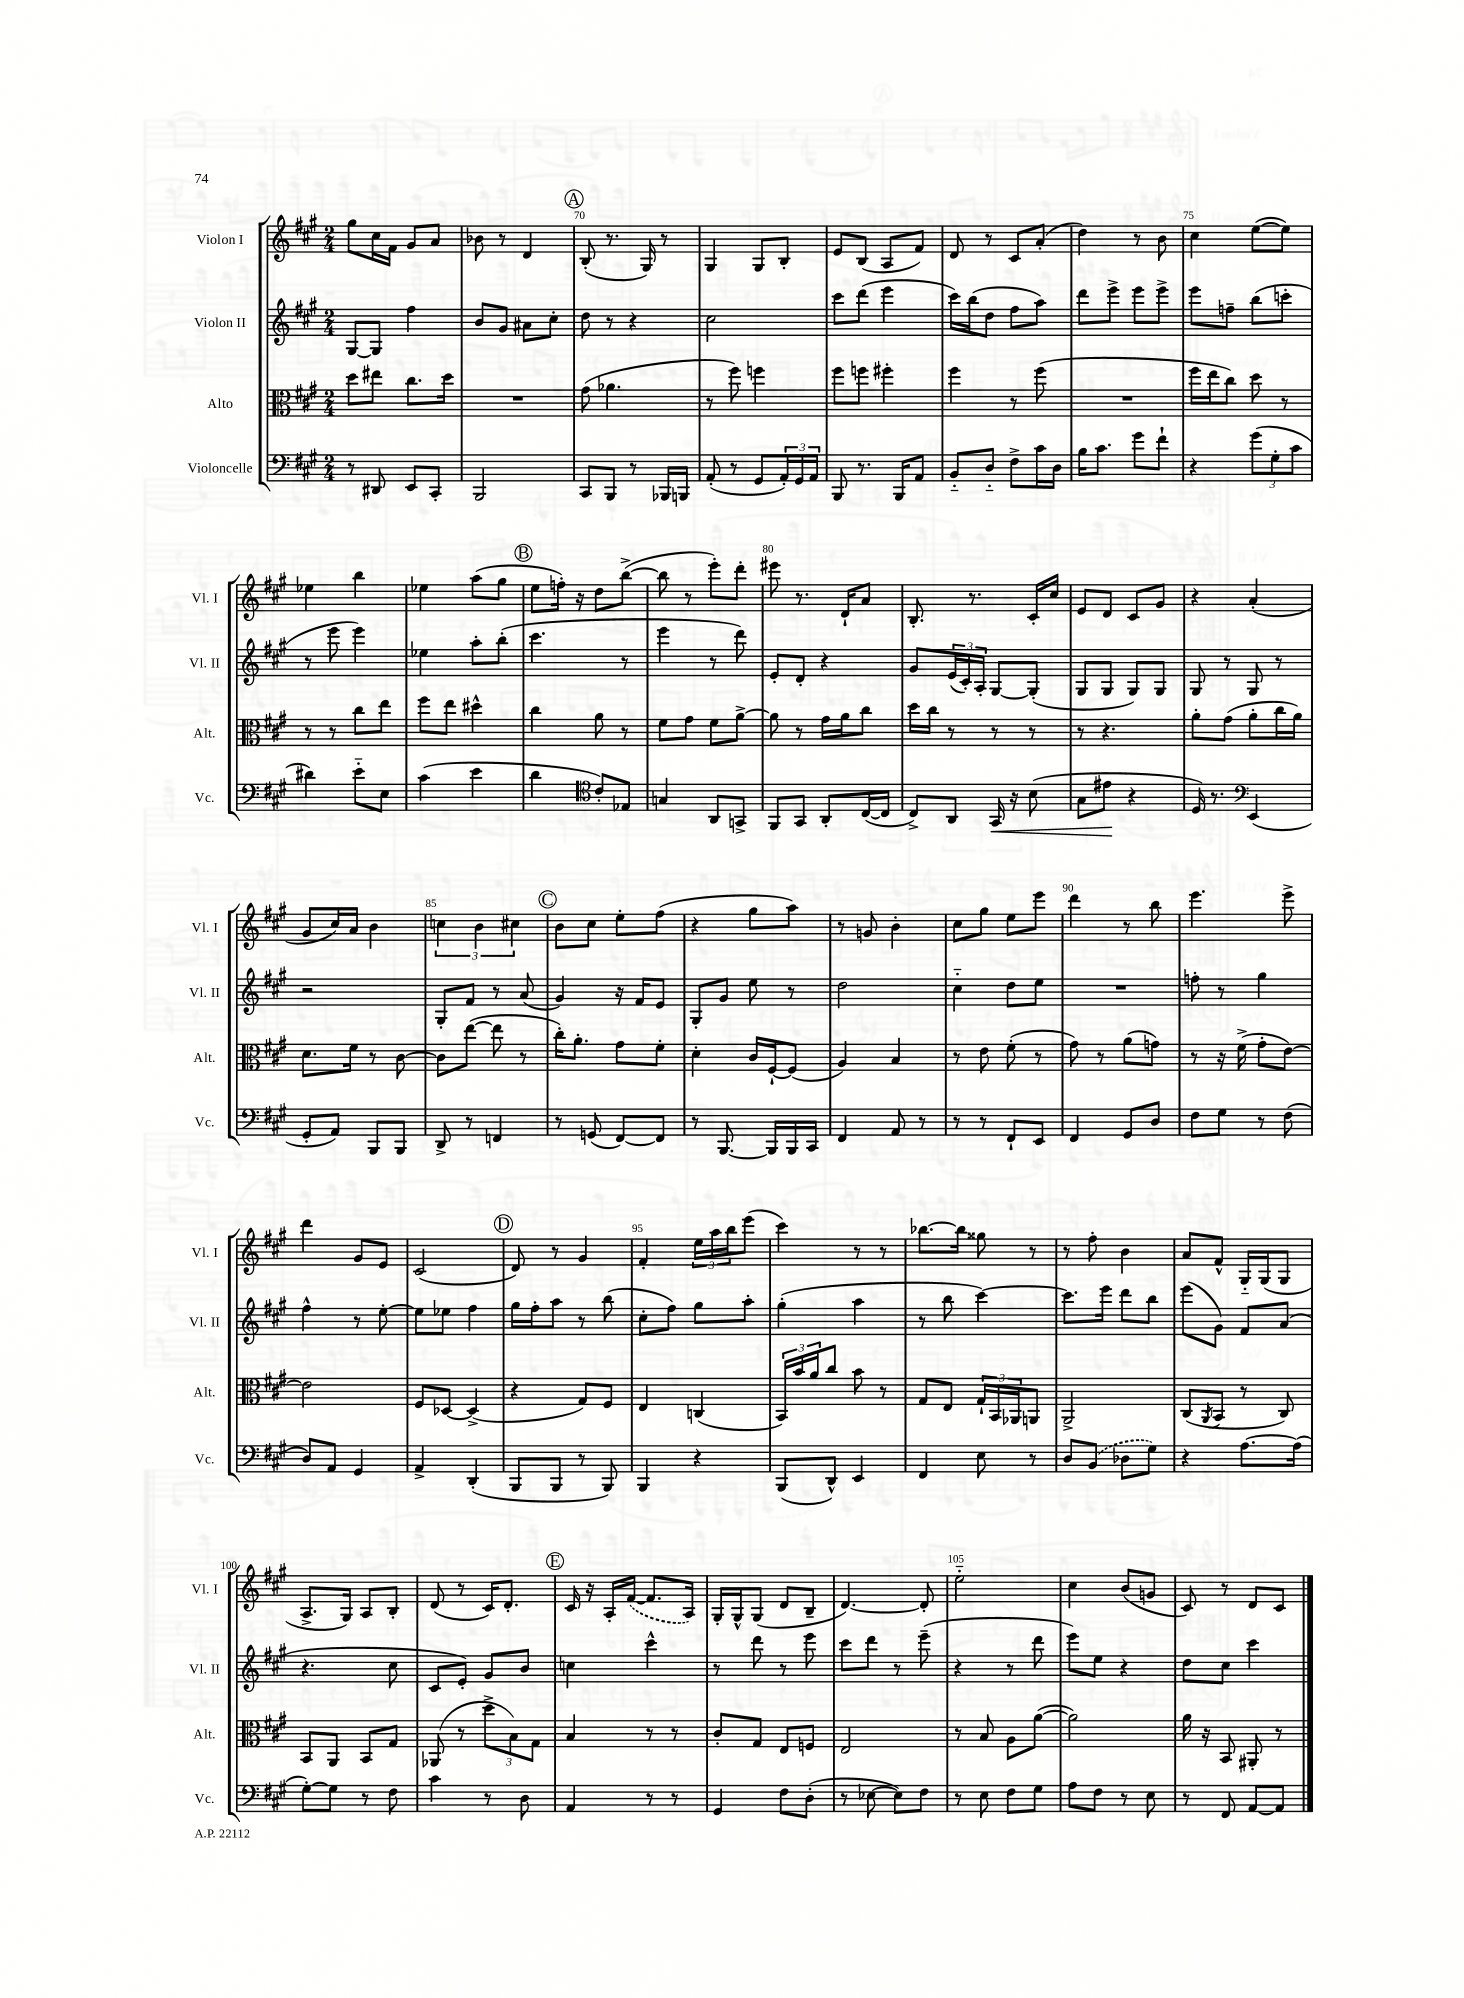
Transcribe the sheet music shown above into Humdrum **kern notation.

**kern	**kern	**kern	**kern
*staff4	*staff3	*staff2	*staff1
*clefF4	*clefC3	*clefG2	*clefG2
*k[f#c#g#]	*k[f#c#g#]	*k[f#c#g#]	*k[f#c#g#]
*M2/4	*M2/4	*M2/4	*M2/4
8r	8dd	[8G#	8gg#
8DD#	8ee#	8G#]	16cc#
.	.	.	16f#
8EE	8.cc#	4ff#	8g#
8CC#'	.	.	8a
.	16dd	.	.
=	=	=	=
2BBB	2r	8b	8b-
.	.	8g#	8r
.	.	8a#	4d
.	.	8cc#'	.
=	=	=	=
8CC#	(8g#	8dd	(8B'
8BBB	4.a-	8r	8.r
8r	.	4r	.
.	.	.	16G#)
16BBB-	.	.	8r
16BBB	.	.	.
=	=	=	=
(8AA'	8r	2cc#	4G#
8r	8ff#)	.	.
8GG#	4ff	.	8G#
24AA')	.	.	8B'
24GG#	.	.	.
24AA	.	.	.
=	=	=	=
8BBB	8ff#	8ccc#	8e
8.r	8ff	(8ddd	(8B
.	4ff#'	4eee	8A
16BBB	.	.	.
8AA	.	.	8f#)
=	=	=	=
8BB'~	4ff#	16ccc#)	8d
.	.	(16bb	.
8D'~	.	8dd	8r
8F#^	8r	8ff#	8c#
16c#	(8ff#	8aa)	(8a'
16D	.	.	.
=	=	=	=
16B	2r	8ddd	4dd)
8.c#	.	.	.
.	.	8eee^	.
8g#	.	8eee	8r
8f#`	.	8eee^	8b
=	=	=	=
4r	16ff#	8eee	4cc#
.	16ee	.	.
.	8cc#)	8ff~	.
(12g#	8dd	(8bb	([8ee
12G#'	.	.	.
.	8r	8ccc'	8ee])
12c#	.	.	.
=	=	=	=
4d#)	8r	8r	4ee-
.	8r	8eee	.
8e'~	8cc#	4eee)	4bb
8E	8ee	.	.
=	=	=	=
(4c#	8ff#	4ee-	4ee-
.	8ee	.	.
4e	4dd#^^	8aa'	(8aa
.	.	(8bb'	8gg#
=	=	=	=
4d	4cc#	4.ccc#	8ee
.	.	.	16ff')
.	.	.	16r
*clefC4	*	*	*
8c#')	8a	.	8dd
8E-	8r	8r	([8bb^
=	=	=	=
4G	8f#	4eee	8bb]
.	8g#	.	8r
8AA	8f#	8r	8eee')
8GG^	[8a^	8ddd)	8ddd'
=	=	=	=
8FF#	8a]	8e'	8eee#
8GG#	8r	8d'	8.r
8AA'	16g#	4r	.
.	16a	.	16d`
([16C#	8cc#	.	8a
16C#]	.	.	.
=	=	=	=
8C#^)	16dd	8g#	8.B'
.	16cc#	.	.
8AA	8r	(24e	.
.	.	24c#')	.
.	.	.	8.r
.	.	24A'	.
16GG#	8r	[8G#	.
16r	.	.	.
(8B	8r	(8G#']	16c#'
.	.	.	16cc#
=	=	=	=
8G#	8r	8G#	8e
8e#	4.r	8G#	8d
4r	.	8G#)	8c#
.	.	8G#	8g#
=	=	=	=
16D)	8a'	8G#	4r
8.r	.	.	.
.	(8g#	8r	.
*clefF4	*	*	*
(4EE	8a'	8G#	(4a'
.	16cc#	8r	.
.	16a)	.	.
=	=	=	=
8GG#'	8.d	2r	8g#
8AA)	.	.	16cc#)
.	16f#	.	16a
8BBB	8r	.	4b
8BBB	[8c#	.	.
=	=	=	=
8DD^	8c#]	8G#'	6cc
8r	([8ee	8f#	.
.	.	.	6b
4FF	8ee]	8r	.
.	.	.	6cc#
.	8r	(8a	.
=	=	=	=
8r	16cc#')	4g#)	8b
.	8.a'	.	.
(8GG	.	.	8cc#
[8FF#)	8g#	16r	8ee'
.	.	16f#	.
8FF#]	8f#'	8e	(8ff#
=	=	=	=
8r	4d'	8G#'	4r
[8.BBB	.	8g#	.
.	16c#	8ee	8gg#
16BBB]	[16F#`	.	.
16BBB	(8F#]	8r	8aa)
16CC#	.	.	.
=	=	=	=
4FF#	4A)	2dd	8r
.	.	.	8g
8AA	4B	.	4b'
8r	.	.	.
=	=	=	=
8r	8r	4cc#'~	8cc#
8r	8e	.	8gg#
8FF#`	(8f#'	8dd	8ee
8EE	8r	8ee	8eee
=	=	=	=
4FF#	8g#)	2r	4ddd
.	8r	.	.
8GG#	(8a	.	8r
8D	8g)	.	8bb
=	=	=	=
8F#	8r	8ff'	4.eee
8G#	16r	8r	.
.	(16f#^	.	.
8r	8g#'	4gg#	.
(8F#	[8e)	.	8eee^
=	=	=	=
8D)	2e]	4ff#^^	4ddd
8AA	.	.	.
4GG#	.	8r	8g#
.	.	[8ee'	8e
=	=	=	=
4AA^	8F#	8ee]	(2c#
.	[8D-	8ee-	.
(4DD'	(4D-^]	4ff#	.
=	=	=	=
8BBB	4r	16gg#	8d)
.	.	16ff#'	.
8BBB	.	8aa	8r
8r	8G#)	8r	4g#
8BBB)	8F#	(8bb	.
=	=	=	=
4BBB	4E	8cc#'	4f#'
.	.	8ff#)	.
4r	(4C	8gg#	24ee
.	.	.	24aa
.	.	.	24bb
.	.	8aa'	(8eee
=	=	=	=
(8BBB	24BB)	(4gg#'	4ccc#)
.	24b	.	.
.	24a	.	.
8DD^^)	8cc#	.	.
4EE	8b	4aa	8r
.	8r	.	8r
=	=	=	=
4FF#	8G#	8r	[8.bb-
.	8E	8bb	.
.	.	.	16bb-]
8E	24G#`	[4ccc#)	8gg##
.	24BB	.	.
.	24AA-	.	.
8r	8AA	.	8r
=	=	=	=
8D	2AA^	8.ccc#]	8r
(8BB	.	.	8ff#'
.	.	16eee	.
8D-	.	8ddd	4b
8G#)	.	8bb	.
=	=	=	=
4r	(8C#	(8eee	8a
.	8qAA	.	.
.	8BB	8g#)	8f#^^
[8.A	8r	8f#	16G#'~
.	.	.	(16G#
.	8C#)	(8a	8G#
(16A]	.	.	.
=	=	=	=
[8G#')	8BB	4.r	8.A^
8G#]	8AA	.	.
.	.	.	16G#)
8r	8BB	.	8A
8F#	8G#	8cc#	8B'
=	=	=	=
4c#	(8AA-	8c#	(8d
.	8r	8e')	8r
8r	12dd^	8g#	16c#)
.	.	.	8.d'
.	12B)	.	.
8D	.	8b	.
.	12G#	.	.
=	=	=	=
4AA	4B	4cc	16c#
.	.	.	16r
.	.	.	16A'
.	.	.	([16f#
8r	8r	4ccc#^^	8.f#]
8r	8r	.	.
.	.	.	16A)
=	=	=	=
4GG#	8c#'	8r	16G#'
.	.	.	16G#^^
.	8G#	8ddd	(8G#
8F#	8E	8r	8d
(8D'	8F	8eee	8B~
=	=	=	=
8r	2E	8ccc#	[4.d)
[8E-	.	8ddd	.
8E-])	.	8r	.
8F#	.	(8eee~	8d']
=	=	=	=
8r	8r	4r	2ee'~
8E	8B	.	.
8F#	8A	8r	.
8G#	([8a	8ddd	.
=	=	=	=
8A	2a])	8eee)	4cc#
8F#	.	8ee	.
8r	.	4r	(8b
8E	.	.	8g
=	=	=	=
8r	16a	8dd	8c#)
.	16r	.	.
8FF#	8BB	8cc#	8r
[8AA	8AA#'	4ccc#	8d
8AA]	8r	.	8c#
==	==	==	==
*-	*-	*-	*-
